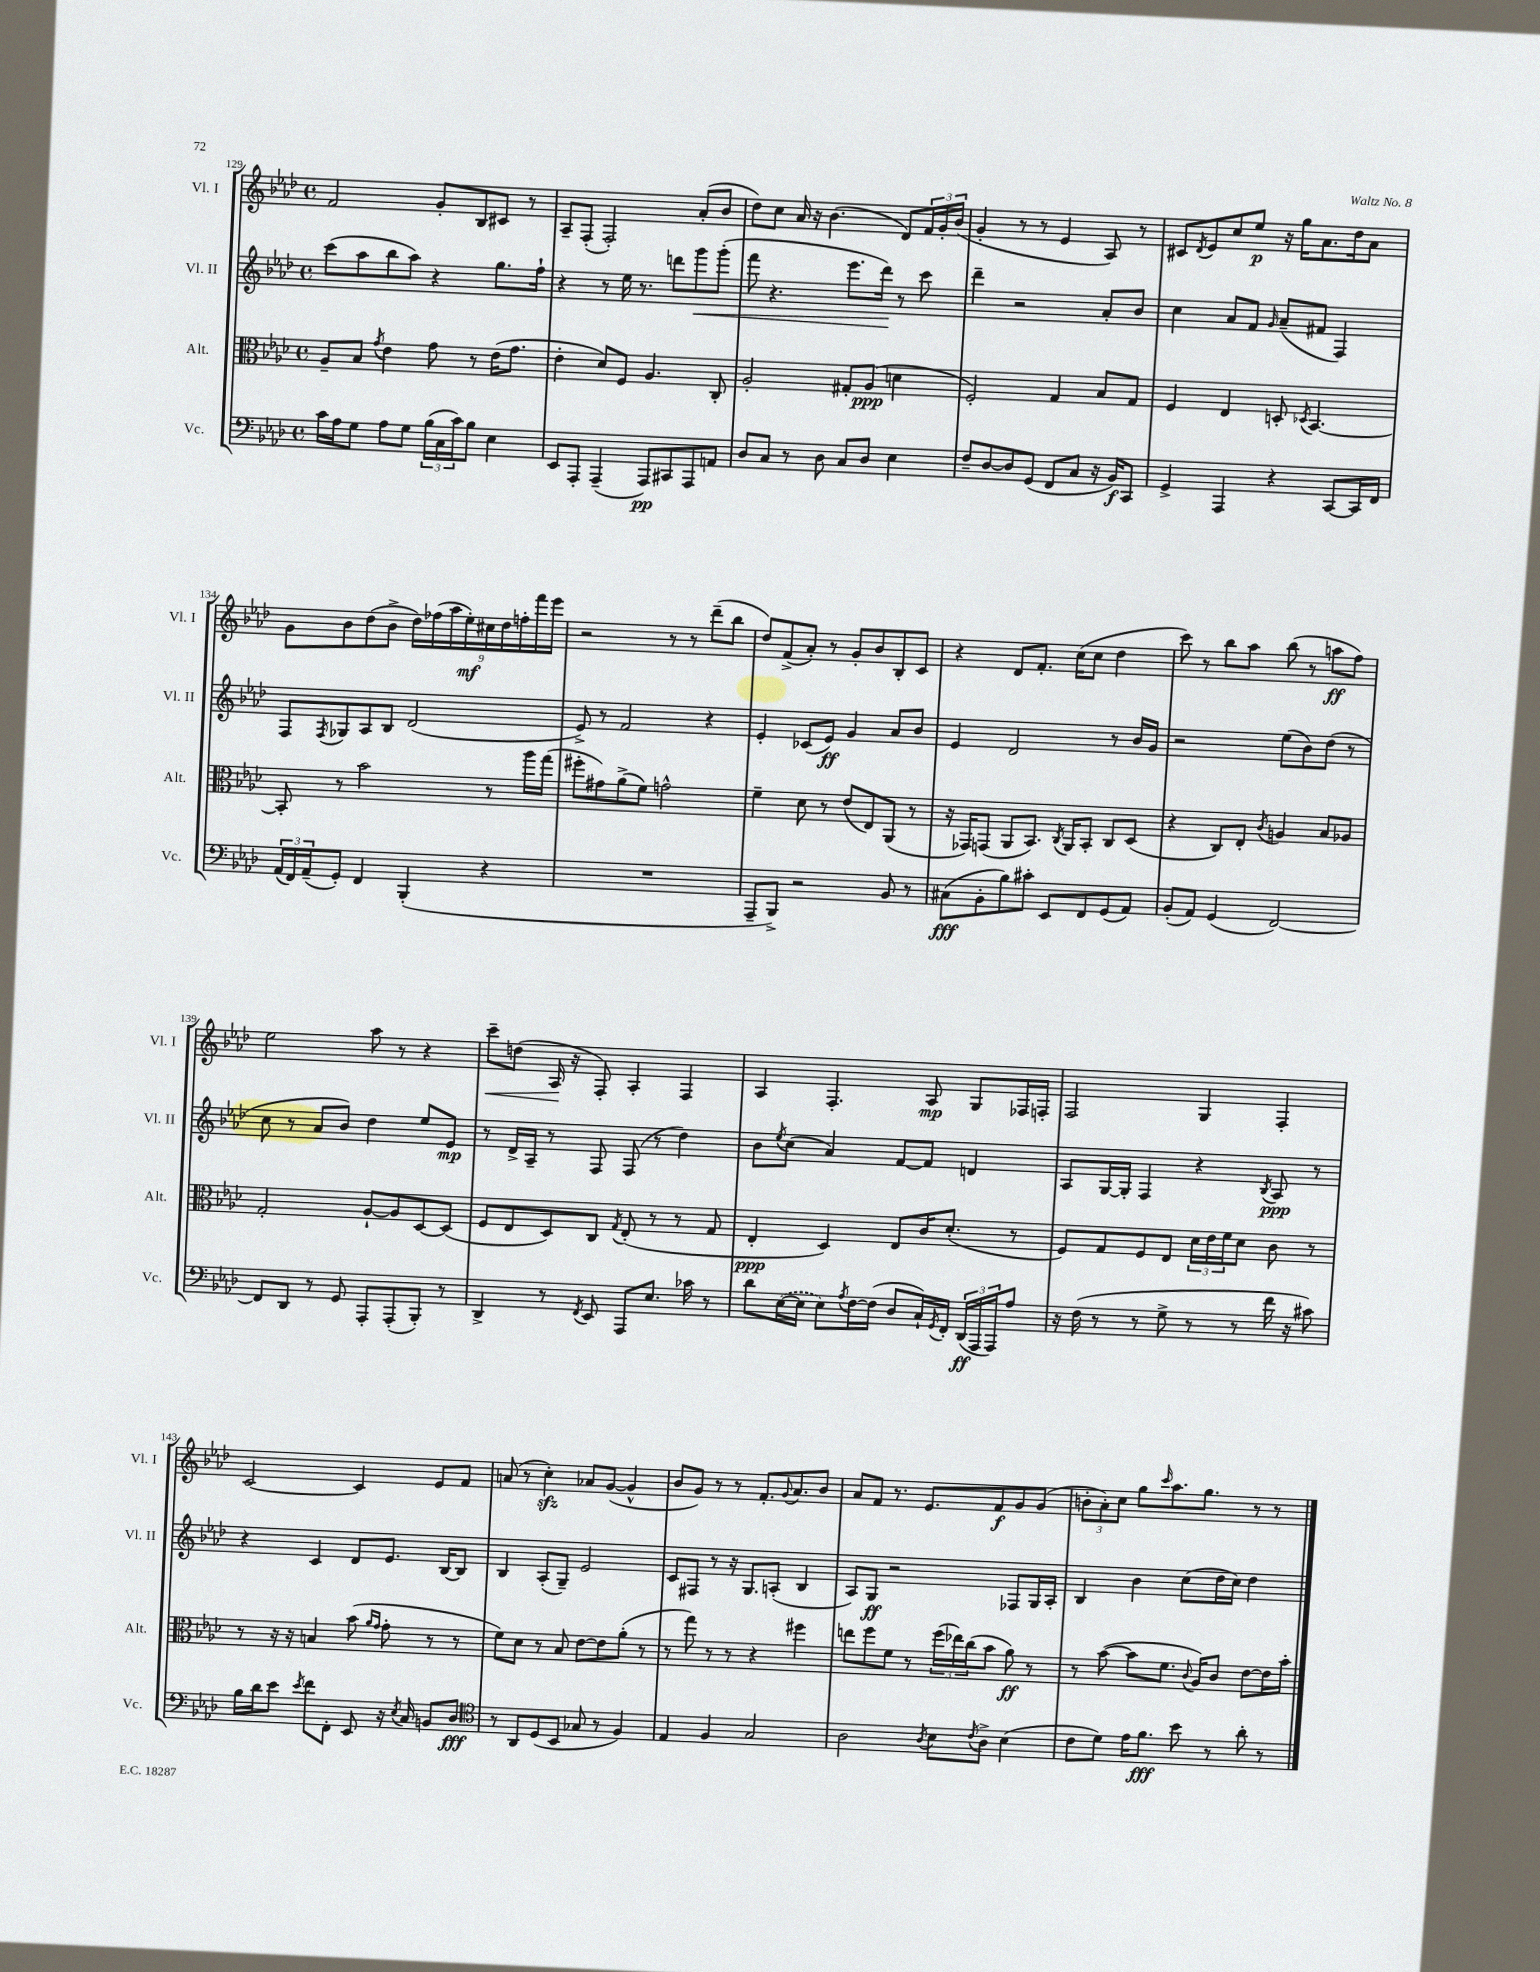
<<
\new StaffGroup <<
\new Staff = "s0" \with { instrumentName = "Vl. I" shortInstrumentName = "Vl. I" } {
    \clef treble \key aes \major \defaultTimeSignature \time 4/4
    f'2 g'8-. bes8 cis'8 r8 |
    aes8-- f8-.( f2-.) aes'8-.( bes'8 |
    des''8) c''8 aes'16 r16 bes'4.( des'8) \tuplet 3/2 { f'16 g'16-. bes'16( } |
    g'4-. r8 r8 ees'4 aes8) r8 |
    cis'8 \acciaccatura { des'8 } ees'8 c''8 ees''8\p r16 g''16 aes'8. des''16 aes'8 |
    g'8 bes'8 des''8( bes'8-> \tuplet 9/8 { des''16) fes''16( aes''16 ees''16-.\mf) cis''16 des''16 f''16-. f'''16 ees'''16 } |
    r2 r8 r8 des'''8--( bes''8 |
    des''8) f'8->( aes'8-.) r8 g'8-. bes'8 bes8-. c'8 |
    r4 des'8 f'8.-. c''16( c''8 des''4 |
    c'''8) r8 bes''8 aes''8 bes''8( r8 a''8\ff f''8) |
    ees''2 aes''8 r8 r4 |
    c'''8--\< d''8( aes16\! r16 f8-.) aes4-. f4 |
    aes4 f4.-. aes8\mp g8 fes16 f16-. |
    f2 g4 f4-. |
    c'2~ c'4 ees'8 f'8 |
    a'8( r8 c''4-.\sfz) aes'8 g'8~( g'4-^ |
    bes'8 g'8) r8 r8 f'8.-. \appoggiatura { g'8 } aes'8. bes'8 |
    aes'8 f'8 r8. ees'8. f'8\f g'8 g'8( |
    \tuplet 3/2 { b'8-. aes'8-.) c''8 } g''8 \grace { c'''16 } aes''8. g''8. r8 r8 \bar "|." |
}
\new Staff = "s1" \with { instrumentName = "Vl. II" shortInstrumentName = "Vl. II" } {
    \clef treble \key aes \major \defaultTimeSignature \time 4/4
    c'''8( aes''8 bes''8 aes''8) r4 g''8. f''16-! |
    r4 r8 ees''16 r8. d'''8 g'''8\< g'''8-.( |
    f'''8 r4. ees'''8. des'''16\!) r8 c'''8 |
    des'''4-- r2 aes'8-. bes'8 |
    c''4 aes'8 f'8 \grace { g'16 } aes'8--( fis'8 f4) |
    f8 \acciaccatura { f8 } ges8 aes8 bes8 des'2( |
    ees'8->) r8 f'2 r4 |
    ees'4-. ces'8( ees'8\ff) g'4 aes'8 bes'8 |
    ees'4 des'2 r8 bes'16 g'16 |
    r2 ees''8( bes'8) des''8( r8 |
    c''8 r8 aes'8 bes'8) des''4 ees''8 ees'8\mp |
    r8 des'16-> aes16-- r8 f8 f8( r8 des''4) |
    bes'8 \acciaccatura { ees''8 } c''8( aes'4) f'8~ f'8 d'4 |
    aes8 g16~ g16-. f4 r4 \acciaccatura { bes8 } aes8\ppp r8 |
    r4 c'4 des'8 ees'8. bes16~ bes8 |
    bes4 aes8-.( g8--) ees'2 |
    c'8 fis8 r8 r16 g8. a8-.( bes4 |
    aes8) g8\ff r2 fes8 g16 aes16-. |
    bes4 bes'4 c''8( des''16 c''16) des''4 \bar "|." |
}
\new Staff = "s2" \with { instrumentName = "Alt." shortInstrumentName = "Alt." } {
    \clef alto \key aes \major \defaultTimeSignature \time 4/4
    aes8-- bes8 \acciaccatura { g'8 } ees'4 g'8 r8 ees'16( g'8. |
    ees'4-. des'8) f8 aes4. c8-. |
    aes2-. gis8-. aes8\ppp( d'4 |
    f2-.) g4 bes8 g8 |
    f4 ees4 d8-. \acciaccatura { des8 } bes,4.~ |
    bes,8-. r8 bes'2 r8 aes''16 g''16( |
    fis''8-. gis'8) aes'8->( f'8) g'2-^ |
    f'4-- des'8 r8 ees'8( ees8) aes,8( r8 |
    r16 ges,16) g,8( aes,8 bes,8.) \acciaccatura { c8 } aes,16 bes,8-. c8 des8( |
    r4 c8) ees8-. \acciaccatura { c'8 } a4 bes8 aes8 |
    g2-. aes8~-! aes8 des8~ des8( |
    f8 ees8 des8) c8 \acciaccatura { g8 } ees8-.( r8 r8 g8 |
    ees4-.\ppp des4) ees8 c'16 des'8.-.( r8 |
    f8) g8 f8 ees8 \tuplet 3/2 { des'16 ees'16 f'16 } des'8 c'8 r8 |
    r8 r16 r16 b4 bes'8( \grace { aes'16 g'16 } g'8-. r8 r8 |
    f'8) des'8 r8 bes8 ees'8~ ees'8 aes'8-.( r8 |
    r8 g''8) r8 r8 r4 fis''4 |
    e''8 f''8 f'8 r8 \tuplet 3/2 { f''16( ees''16) c''16( } bes'8 aes'8\ff) r8 |
    r8 bes'8~( bes'8 f'8. \appoggiatura { c'8 } aes16) c'8 ees'8~ ees'16 bes'16-. \bar "|." |
}
\new Staff = "s3" \with { instrumentName = "Vc." shortInstrumentName = "Vc." } {
    \clef bass \key aes \major \defaultTimeSignature \time 4/4
    c'16 aes16 g8 aes8 g8 \tuplet 3/2 { bes16( c16 c'16) } bes8 ees4 |
    ees,8 aes,,8-. aes,,4--( aes,,8\pp) cis,8 aes,,8 a,8 |
    des8 c8 r8 des8 c8 des8 ees4 |
    f8-- des8~ des8 g,8( f,8 c8 r16 bes,16\f) c,8 |
    g,4-> aes,,4 r4 c,8~ c,16 f,16 |
    \tuplet 3/2 { aes,16( f,16) aes,16--( } g,8-.) f,4 bes,,4-.( r4 |
    R1 |
    aes,,8-- bes,,8->) r2 bes,8 r8 |
    cis8\fff( bes,8-. bes8) cis'8-. ees,8 f,8 g,8( aes,8) |
    bes,8-.( aes,8) g,4( f,2~) |
    f,8 des,8 r8 g,8 aes,,8-. aes,,8-.( bes,,8-.) r8 |
    des,4-> r8 \acciaccatura { f,8 } ees,8 aes,,8 ees8. ces'16 r8 |
    des'8 \once \slurDashed ees16~( ees16 ees8) \acciaccatura { aes8 } f16~ f16( des8 c16-!) \acciaccatura { g,8 } f,16-. \tuplet 3/2 { des,16\ff( aes,,16 aes,,16) } aes8 |
    r16 f16( r8 r8 g8-> r8 r8 f'16 r16 cis'8) |
    bes16 des'16 ees'8 \acciaccatura { ees'8 } f'8 f,8-. ees,8 r16 \acciaccatura { ees8 } c16 b,8 des8\fff |
    \clef tenor r8 aes,8 des8( bes,8 ges8 r8 f4) |
    ees4 f4 g2 |
    aes2 \acciaccatura { aes8 } bes8 \acciaccatura { c'8 } aes8-> bes4( |
    c'8 des'8) ees'16 f'8.\fff bes'8 r8 aes'8-. r8 \bar "|." |
}
>>
>>
\layout { \context { \Score currentBarNumber = #129 } }
